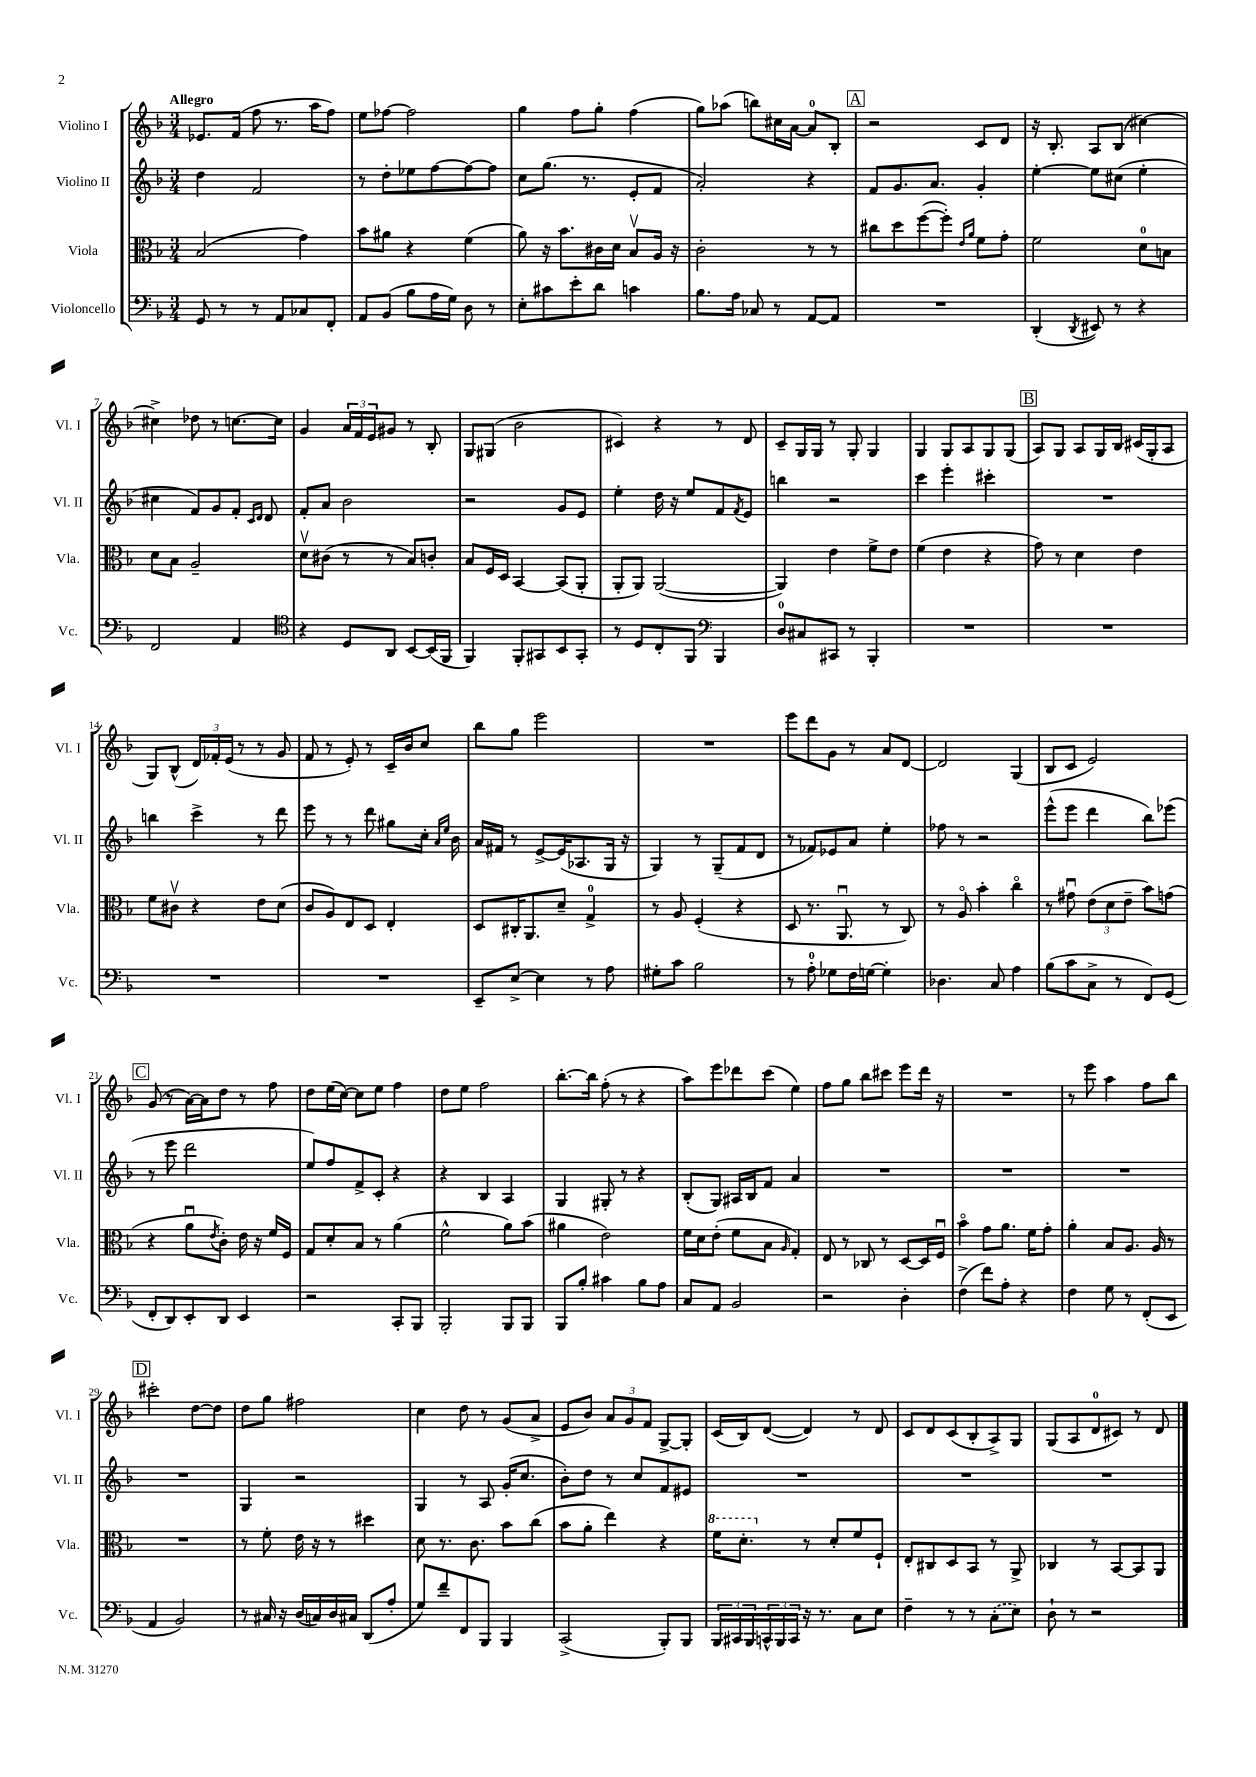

**kern	**kern	**kern	**kern
*part4	*part3	*part2	*part1
*staff4	*staff3	*staff2	*staff1
*I"Violoncello	*I"Viola	*I"Violino II	*I"Violino I
*I'Vc.	*I'Vla.	*I'Vl. II	*I'Vl. I
*clefF4	*clefC3	*clefG2	*clefG2
*k[b-]	*k[b-]	*k[b-]	*k[b-]
*M3/4	*M3/4	*M3/4	*M3/4
=1	=1	=1	=1
!	!	!	!LO:TX:a:B:t=Allegro
8GG/	(2B-/	4dd\	8.e-X/L
8r	.	.	.
.	.	.	(16f/Jk
8r	.	2f/	8ff\
8AA/L	.	.	8.r
8C-X/	4g\)	.	.
.	.	.	16aa\KL
8FF'/J	.	.	8ff\J)
=2	=2	=2	=2
8AA/L	8b-\L	8r	8ee\L
(8BB-/J	8a#X\J	8dd'\L	[8ff-X\J
8B-\L	4r	8ee-X\	2ff-\]
16A\L	.	[8ff\	.
16G\JJ)	.	.	.
8D\	(4f\	8ff\_	.
8r	.	8ff\J]	.
=3	=3	=3	=3
8E'\L	8a\)	8cc\L	4gg\
8c#X\	16r	(8.gg\J	.
.	8.b-\L	.	.
8e'\	.	.	8ff\L
.	.	8.r	.
8d\J	16c#X\L	.	8gg'\J
.	16d\JJ	.	.
4cn\	8B-v/L	8e'/L	(4ff\
.	16A/Jk	8f/J	.
.	16r	.	.
=4	=4	=4	=4
8.B-\L	2c'\	2a'/)	8gg\L)
.	.	.	(8aa-X\J
16A\Jk	.	.	.
8C-X/	.	.	8bbn\L)
8r	.	.	16cc#X\L
.	.	.	[16a\JJ
[8AA/L	8r	4r	8a/L]
8AA/J]	8r	.	8B-'/J
!!LO:REH:place=s1:t=A
=5	=5	=5	=5
2.r	8cc#X\L	8f/L	2r
.	8dd\	8.g/	.
.	([8ff\	.	.
.	.	8.a/J	.
.	8ff'\J])	.	.
.	16qqe/LL	.	.
.	16qqa/JJ	.	.
.	8f\L	4g'/	8c/L
.	8g'\J	.	8d/J
=6	=6	=6	=6
(4DD'/	2f\	[4ee'\	16r
.	.	.	8.B-'/
8qDD/	.	.	.
8EE#X/)	.	8ee\L]	8A/L
8r	.	(8cc#X\J	(8B-/J
4r	8d\L	4ee'\	[4cc#X\)
.	8Bn\J	.	.
!!LO:LB:g=z
=7	=7	=7	=7
2FF/	8d\L	4cc#X\	4cc#X^\]
.	8B-\J	.	.
.	2A~/	8f/L)	8dd-X\
.	.	8g/	8r
4AA/	.	8f'/J	[8.ccn\L
.	.	16qqc/LL	.
.	.	16qqd/JJ	.
.	.	8d/	.
.	.	.	16cc\Jk]
=8	=8	=8	=8
*clefC4	*	*	*
4r	8dv\L	8f'/L	4g/
.	(8c#X\J	8a/J	.
8D/L	8r	2b-\	24a/LL
.	.	.	24f/
.	.	.	24e/J
8AA/J	8r	.	8g#X/J
[8BB-/L	8B-/L)	.	8r
(16BB-/L]	8cn'/J	.	8B-'/
16FF/JJ	.	.	.
=9	=9	=9	=9
4FF/)	8B-/L	2r	8G/L
.	16F/L	.	(8G#X/J
.	16D/JJ	.	.
8FF'/L	[4BB-/	.	2b-\
8GG#X/	.	.	.
8BB-/	(8BB-/L]	8g/L	.
8GG#'/J	8AA'/J	8e/J	.
=10	=10	=10	=10
8r	8AA'/L	4ee'\	4c#X/)
8D/L	8AA/J)	.	.
8C'/	([2AA/	16dd\	4r
.	.	16r	.
8FF/J	.	8ee/L	.
*clefF4	*	*	*
4BBB-/	.	8f/	8r
.	.	8qf/	.
.	.	8e/J	8d/
=11	=11	=11	=11
8D/L	4AA/])	4bbn\	8c~/L
8C#X/	.	.	16G/L
.	.	.	16G/JJ
8CC#X/J	4e\	2r	8r
8r	.	.	8G'/
4BBB-'/	8f^\L	.	4G/
.	8e\J	.	.
=12	=12	=12	=12
2.r	(4f\	4ccc\	4G/
.	4e\	4eee'\	8G/L
.	.	.	8A/
.	4r	4ccc#X'\	8G/
.	.	.	(8G/J
!!LO:REH:place=s1:t=B
=13	=13	=13	=13
2.r	8g\)	2.r	8A/L)
.	8r	.	8G/J
.	4d\	.	8A/L
.	.	.	16G/L
.	.	.	16B-/JJ
.	4e\	.	(16c#X/LL
.	.	.	16G'/J
.	.	.	8A/J
!!LO:LB:g=z
=14	=14	=14	=14
2.r	8f\L	4bbn\	8G/L)
.	8c#Xv\J	.	(8B-^^/J
.	4r	4ccc^\	24d/LL)
.	.	.	24f-X'/
.	.	.	(24e/JJ
.	.	.	8r
.	8e\L	8r	8r
.	(8d\J	8ddd\	8g/
=15	=15	=15	=15
2.r	8c/L	8eee\	8f/
.	8A/)	8r	8r
.	8E/	8r	8e'/)
.	8D/J	8ddd\	8r
.	4E'/	8gg#X\L	16c~/LL
.	.	.	16b-/J
.	.	16cc'\Jk	8cc/J
.	.	16qqa/LL	.
.	.	16qqee/JJ	.
.	.	16b-\	.
=16	=16	=16	=16
8EE~/L	8D/L	16a/LL	8bb-\L
.	.	16f#X/JJ	.
[8E^/J	16C#X'/K	8r	8gg\J
.	8.AA/	.	.
4E\]	.	[8e^/L	2eee\
.	8d~/J	(16e/K]	.
.	.	8.A-X/	.
8r	4G^/	.	.
8A\	.	16G/Jk	.
.	.	16r	.
=17	=17	=17	=17
8G#X'\L	8r	4G/)	2.r
8c\J	8A/	.	.
2B-\	(4F'/	8r	.
.	.	(8G~/L	.
.	4r	8f/	.
.	.	8d/J	.
=18	=18	=18	=18
8r	8D/	8r	8eee\L
8A'\	8.r	8f-X/L)	8ddd\
8G-X\L	.	8e-X/	8g\J
.	8.AAu/	.	.
16F\L	.	8a/J	8r
[16Gn\JJ	.	.	.
4G'\]	8r	4ee'\	8a/L
.	8C/)	.	[8d/J
=19	=19	=19	=19
4.D-X\	8r	8ff-X\	2d/]
.	8A/	8r	.
.	4b-'\	2r	.
8C/	.	.	.
4A\	4cc\	.	(4G/
=20	=20	=20	=20
(8B-\L	8r	(8eee^^\L	8B-/L
8c\	8g#Xu\	8eee\J	8c/J
8C^\J	(12e\L	4ddd\	2e/)
.	12d\	.	.
8r	.	.	.
.	12e~\J	.	.
8FF/L)	8b-\L)	8bb-\L)	.
(8GG/J	(8gn\J	(8eee-X\J	.
!!LO:LB:g=z
!!LO:REH:place=s1:t=C
=21	=21	=21	=21
8FF'/L	4r	8r	(8g/
8DD/)	.	8eee\	8r
8EE'/	8au\L	2ddd\	[16a\LL)
.	.	.	16a\J]
.	8qe/	.	.
8DD/J	8c'\J)	.	8dd\J
4EE/	16e\	.	8r
.	16r	.	.
.	16f/LL	.	8ff\
.	16F/JJ	.	.
=22	=22	=22	=22
2r	8G/L	8ee/L)	8dd\L
.	8d'/	8ff/	(16ee\L
.	.	.	[16cc\JJ)
.	8B-/J	8f^/	8cc\L]
.	8r	8c'/J	8ee\J
8CC'/L	(4a\	4r	4ff\
8BBB-/J	.	.	.
=23	=23	=23	=23
2BBB-'/	2f^^\	4r	8dd\L
.	.	.	8ee\J
.	.	4B-/	2ff\
8BBB-/L	8a\L)	4A/	.
8BBB-/J	(8b-\J	.	.
=24	=24	=24	=24
8BBB-/L	4a#X\	4G/	[8.bb-'\L
8B-'/J	.	.	.
.	.	.	16bb-\Jk]
4c#X\	2e\)	8G#X'/	(8ff'\
.	.	8r	8r
8B-\L	.	4r	4r
8A\J	.	.	.
=25	=25	=25	=25
8C/L	16f\LL	(8B-'/L	8aa\L)
.	16d\J	.	.
8AA/J	(8e'\J	8G/J)	8eee\
2BB-/	8f\L	16A#X/LL	8ddd-X\
.	.	16B-/J	.
.	8B-\J	8f/J	(8ccc\J
.	16qqA/	.	.
.	4G'/)	4a/	4ee\)
=26	=26	=26	=26
2r	8E/	2.r	8ff\L
.	8r	.	8gg\J
.	8C-X/	.	8bb-\L
.	8r	.	8ccc#X\J
4D'\	[8D/L	.	8eee\L
.	16D/L]	.	16ddd\Jk
.	16Fu/JJ	.	16r
=27	=27	=27	=27
(4F^\	4b-\	2.r	2.r
8f\L)	8g\L	.	.
8A'\J	8.a\J	.	.
4r	.	.	.
.	16f\KL	.	.
.	8g'\J	.	.
=28	=28	=28	=28
4F\	4a'\	2.r	8r
.	.	.	8eee\
8G\	8B-/L	.	4aa\
8r	8.A/J	.	.
(8FF'/L	.	.	8ff\L
.	16A/	.	.
8EE/J	8r	.	8bb-\J
!!LO:LB:g=z
!!LO:REH:place=s1:t=D
=29	=29	=29	=29
4AA/	2.r	2.r	2ccc#X'\
2BB-/)	.	.	.
.	.	.	[8dd\L
.	.	.	8dd\J]
=30	=30	=30	=30
8r	8r	4G/	8dd\L
16C#X/	8f'\	.	8gg\J
16r	.	.	.
(16D/LL	16e\	2r	2ff#X\
16Cn/)	16r	.	.
16D/	8r	.	.
16C#X/JJ	.	.	.
(8DD/L	4dd#X\	.	.
8A'/J	.	.	.
=31	=31	=31	=31
8G/L)	8d\	4G/	4cc\
8f~/	8.r	.	.
8FF/	.	8r	8dd\
.	8.c\	.	.
8BBB-/J	.	8A/	8r
4BBB-/	8b-\L	(16g'/KL	(8g/L
.	.	8.cc/J	.
.	(8cc\J	.	8a^/J
=32	=32	=32	=32
(2CC^/	8b-\L	8b-'\L)	8e/L
.	8a'\J	8dd\J	8b-/J)
.	4ee\)	8r	12a/L
.	.	.	12g/
.	.	8cc/L	.
.	.	.	12f/J
8BBB-'/L)	4r	8f/	[8G^/L
8BBB-/J	.	8e#X/J	8G'/J]
=33	=33	=33	=33
*	*8va	*	*
24BBB-/LL	16ff\KL	2.r	(16c/LL
24CC#X/	.	.	.
.	8.dd'\J	.	16B-/J)
24BBB-/	.	.	.
24CCn^^/	.	.	([8d/J
24BBB-/	.	.	.
24CC/JJ	.	.	.
*	*X8va	*	*
16r	8r	.	4d/])
8.r	.	.	.
.	8d'/L	.	.
8C\L	8f/	.	8r
8E\J	8F`/J	.	8d/
=34	=34	=34	=34
4F~\	8E'/L	2.r	8c/L
.	8C#X/	.	8d/
8r	8D/	.	(8c/
8r	8BB-/J	.	8B-'/
(8C'\L	8r	.	8A^/)
8E\J)	8AA^/	.	8G/J
=35	=35	=35	=35
8D`\	4C-X/	2.r	(8G/L
8r	.	.	8A/
2r	8r	.	8d/
.	[8BB-/L	.	8c#X/J)
.	8BB-/]	.	8r
.	8AA/J	.	8d/
==	==	==	==
*-	*-	*-	*-
